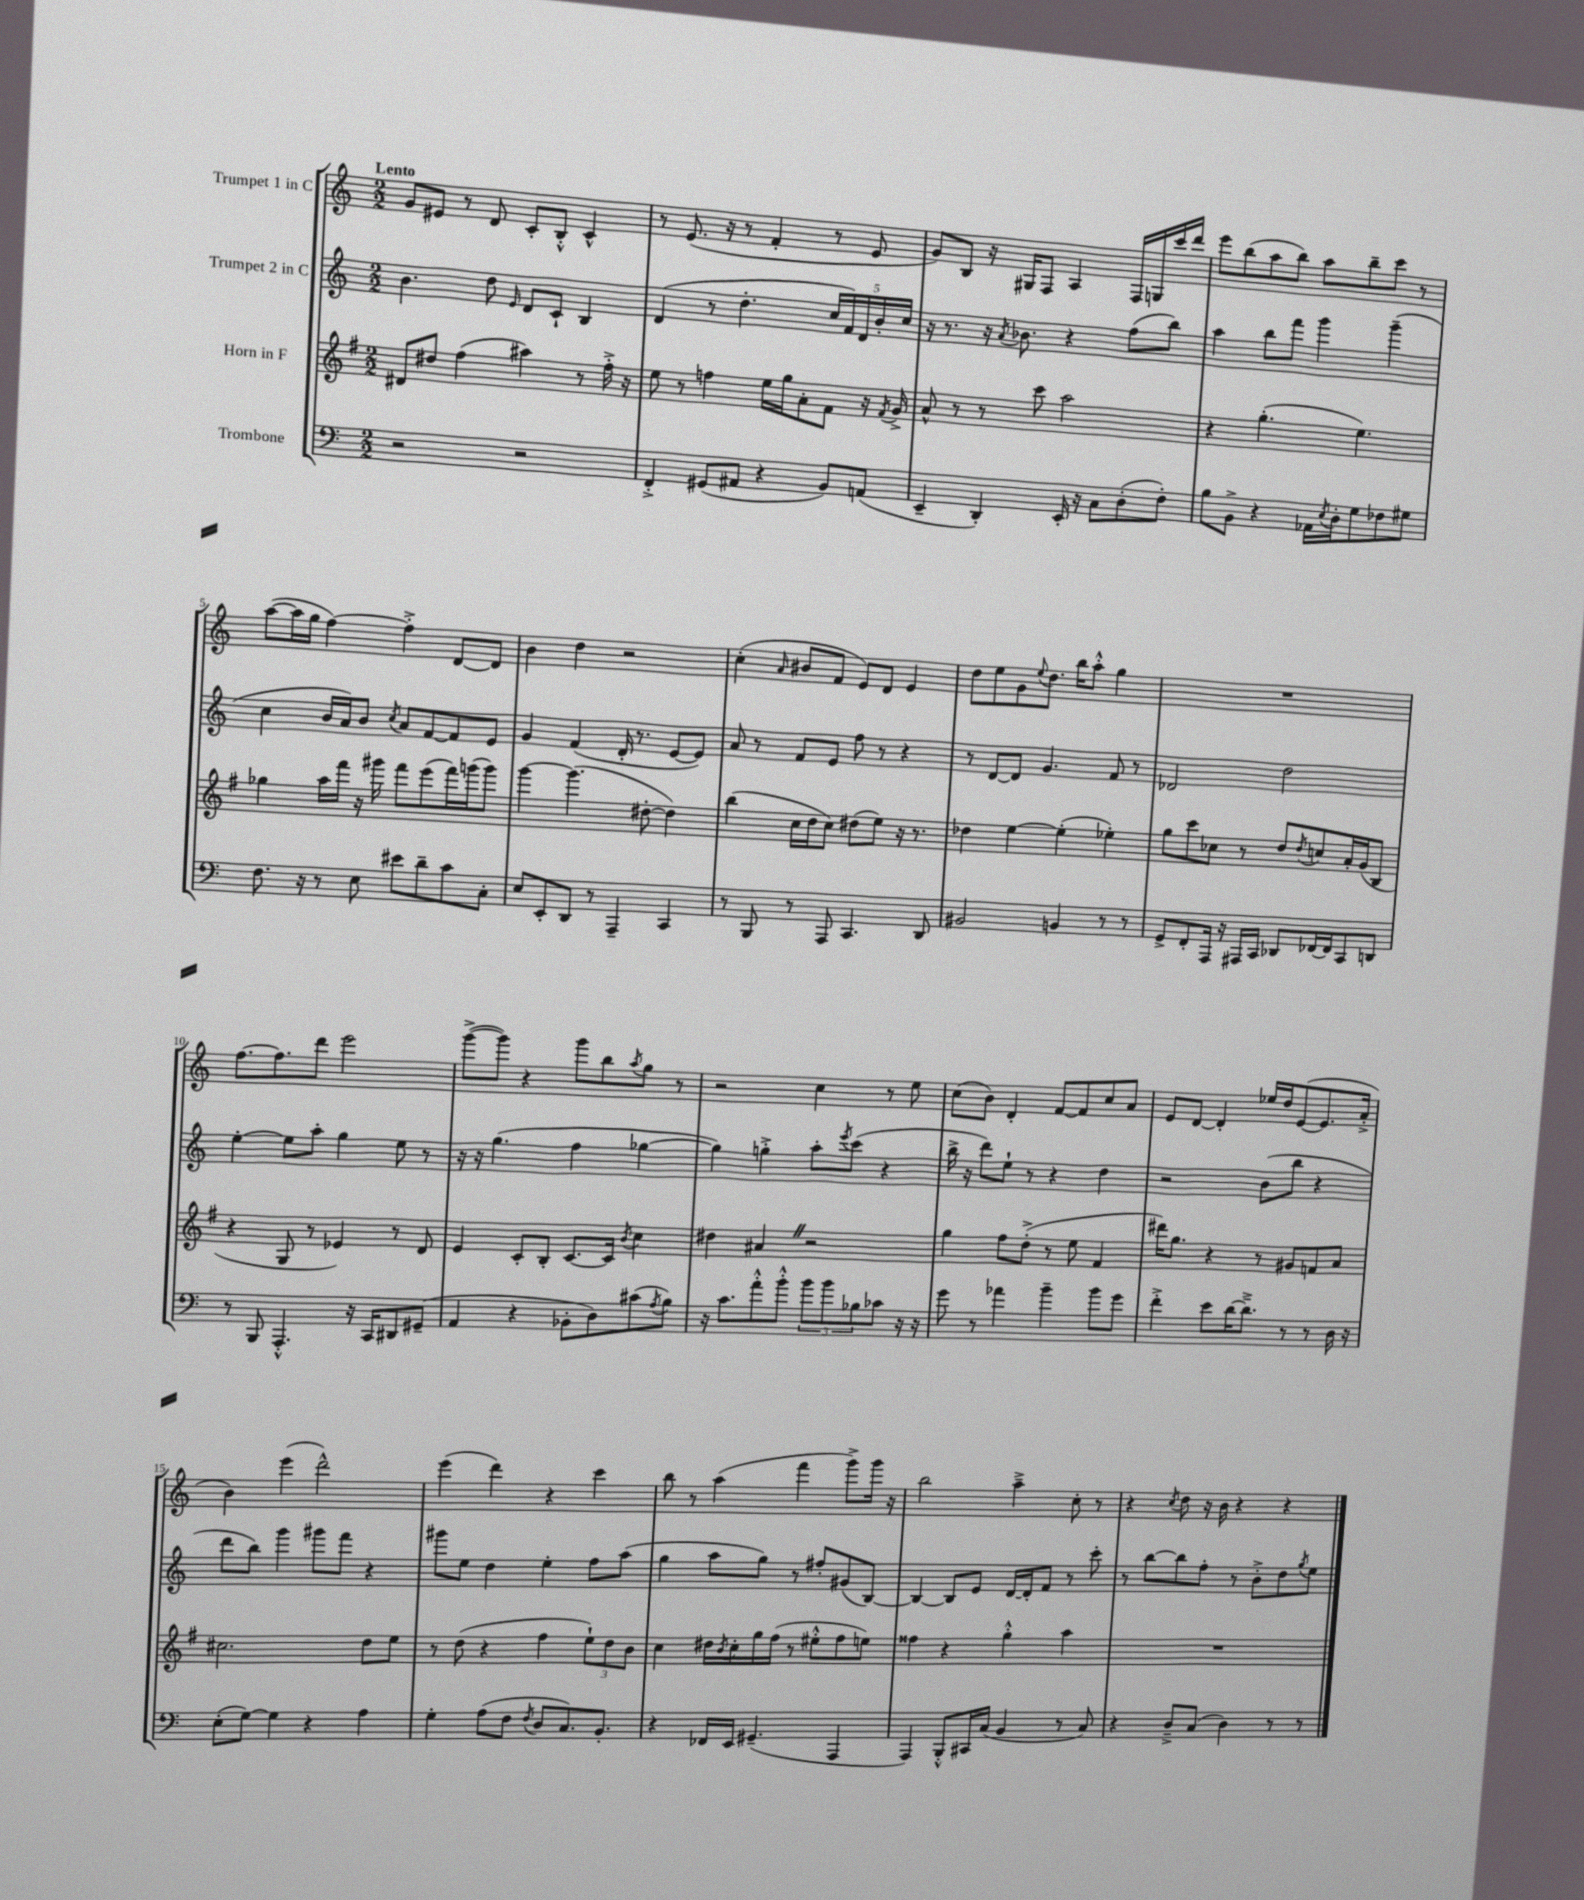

**kern	**kern	**kern	**kern
*staff4	*staff3	*staff2	*staff1
*clefF4	*clefG2	*clefG2	*clefG2
*k[]	*k[f#]	*k[]	*k[]
*M2/2	*M2/2	*M2/2	*M2/2
2r	8d#	4.b	8g
.	8dd#	.	8e#
.	(4ff#	.	8r
.	.	8dd	8d
.	.	16qqe	.
2r	4aa#)	8d	8c'
.	.	8c`	8B'^^
.	8r	4B	4c^^
.	16ff#'^	.	.
.	16r	.	.
=	=	=	=
4FF'^	8ee	(4d	8r
.	8r	.	(8.e
(8GG#	4ff	8r	.
.	.	.	16r
8AA#	.	4.dd'	8r
4r	16ee	.	4f'
.	16gg	.	.
.	8a'	.	.
8BB)	8f#	20cc	8r
.	.	20f)	.
.	.	20d	.
(8AA	16r	.	8e
.	.	20b'	.
.	8qf#	.	.
.	16g^	.	.
.	.	20cc	.
=	=	=	=
4EE~	8a^^	16r	8g)
.	.	8.r	.
.	8r	.	8B
4DD')	8r	16r	16r
.	.	8qa	.
.	.	8.b-	16G#
.	8ccc	.	8F
16EE'	2aa	4r	4A
16r	.	.	.
8C	.	.	.
(8D'	.	(8ff	16F
.	.	.	16G
8F')	.	8bb)	16ccc
.	.	.	16ddd
=	=	=	=
8B	4r	4aa	8eee
8BB^	.	.	(8bb
4r	(4.gg'	8bb	8aa
.	.	8fff	8bb)
16AA-	.	4ggg	8aa
8qE	.	.	.
16D'	.	.	.
8G	4.ee)	.	8bb~
8F-	.	(4ggg~	8ccc
8G#	.	.	8r
=	=	=	=
8.F	4gg-	4cc	([8aa
.	.	.	16aa]
16r	.	.	16gg
8r	16aa	16b	[4ff)
.	16fff#	16a)	.
8E	16r	8b	.
.	16ggg#	.	.
.	.	8qcc	.
8e#	8fff#	8a	4ff'^]
8d~	(8eee	[8f	.
8c	16fff#)	8f]	[8d
.	(16ggg	.	.
8C'	8ggg)	8e	8d]
=	=	=	=
8E	[4ggg	4g	4b
8EE'	.	.	.
8DD	(4.ggg]	(4f	4dd
8r	.	.	.
4AAA~	.	16d'	2r
.	.	8.r	.
.	[8dd#'	.	.
4CC	4dd#])	[8e	.
.	.	8e])	.
=	=	=	=
8r	(4bb	8a	(4cc'
8BBB	.	8r	.
.	.	.	16qqa
8r	16cc	8f	8b#
.	16dd	.	.
8AAA	8cc)	8e	8f
4.CC	(8dd#	8ff	8e)
.	8ee)	8r	8d
.	16r	4r	4e
.	8.r	.	.
8DD	.	.	.
=	=	=	=
2BB#	4dd-	8r	8dd
.	.	[8d	8ee
.	[4ee	8d]	8g
.	.	.	8qqee
.	.	4.g	8.dd
4BB	(4ee']	.	.
.	.	.	16bb
.	.	.	8aa'^^
8r	4ee-')	8f	4gg
8r	.	8r	.
=	=	=	=
8GG^	8gg	2d-	1r
8FF'	8ccc	.	.
16AAA	8cc-	.	.
16r	.	.	.
16AAA#	8r	.	.
16CC	.	.	.
8DD-	8dd	2dd	.
.	8qdd	.	.
[16FF-	8cc	.	.
16FF-]	.	.	.
8CC	16a'	.	.
.	(16g	.	.
8DD	8B	.	.
=	=	=	=
8r	4r	[4ee'	[8.ff
8BBB	.	.	.
.	.	.	8.ff]
4.AAA'^^	8G	8ee]	.
.	8r	8aa'	8ddd
.	4e-)	4gg	2eee
16r	.	.	.
16CC	.	.	.
8DD#	8r	8ee	.
(8GG#~	8d	8r	.
=	=	=	=
4AA	4e	16r	([8ggg^
.	.	16r	.
.	.	(4.gg	8ggg])
4r	8c'	.	4r
.	8B'	.	.
8BB-'	[8.c	4ff	8ggg
8D)	.	.	8bb
.	16c]	.	.
.	8qb	.	8qaa
(8c#	4cc	[4gg-	8gg
8qA	.	.	.
8B)	.	.	8r
=	=	=	=
16r	4dd#	4gg-])	2r
8.c	.	.	.
8a'^^	4a#	4gg'^	.
8b'^^	.	.	.
12b	2r	8aa'	4cc
12b	.	.	.
.	.	8qeee	.
.	.	(8ccc	.
12B-	.	.	.
8c-	.	4r	8r
16r	.	.	8ee
16r	.	.	.
=	=	=	=
8g	4gg	16bb^	(8cc
.	.	16r	.
8r	.	8ddd)	8b)
4a-	8ff#	8ee`	4d'
.	(8dd'^	8r	.
4b~	8r	4r	[8f
.	8ee	.	8f]
8b	4f#	4dd	8cc
8g	.	.	8a
=	=	=	=
4f'^	16ddd#)	2r	8e
.	8.gg	.	.
.	.	.	[8d
8e	4r	.	4d']
[16d	.	.	.
8.d~^]	.	.	.
.	8r	(8b	16ee-
.	.	.	16dd
8r	8g#	8bb	([8e
8r	8f	4r	8.e]
16D	8a	.	.
16r	.	.	16a'^
=	=	=	=
(8E'	2.cc#	8ddd	4b)
[8G)	.	8bb)	.
4G]	.	4ggg	(4eee
4r	.	8ggg#	2ddd^^)
.	.	8fff	.
4A	8dd	4r	.
.	8ee	.	.
=	=	=	=
4G'	8r	8ggg#	(4eee
.	(8dd	8ee	.
(8A	4r	4dd	4ddd)
8F	.	.	.
8qF	.	.	.
8D	4ff#	4ee'	4r
8.C)	.	.	.
.	12ee`)	8ff	4ccc
8.BB'	.	.	.
.	12dd	.	.
.	.	(8aa	.
.	12b	.	.
=	=	=	=
4r	4cc	4gg	8bb
.	.	.	8r
16FF-	16dd#	8aa	(4aa
.	8qb	.	.
16EE	16cc'	.	.
(4.GG#~	16gg	8gg)	.
.	(16ff#	.	.
.	8r	8r	4fff
.	8ee#'^^	8ff#'	.
4AAA	8ff#	(8g#	8ggg^)
.	8ee)	[8B)	16ggg
.	.	.	16r
=	=	=	=
4AAA)	4ff##	4B_	2bb
8BBB'^^	4r	8B]	.
16CC#	.	8e	.
(16C	.	.	.
4BB	4gg'^^	[16d	4aa~^
.	.	16d']	.
.	.	8f	.
8r	4aa	8r	8cc'
8C)	.	8ccc'	8r
=	=	=	=
4r	1r	8r	4r
.	.	[8bb	.
.	.	.	8qcc
8D~^	.	8bb]	8dd
(8C	.	8ff'	16r
.	.	.	16b
4D)	.	8r	4r
.	.	8b'^	.
8r	.	8dd	4r
.	.	8qgg	.
8r	.	8ee	.
==	==	==	==
*-	*-	*-	*-
